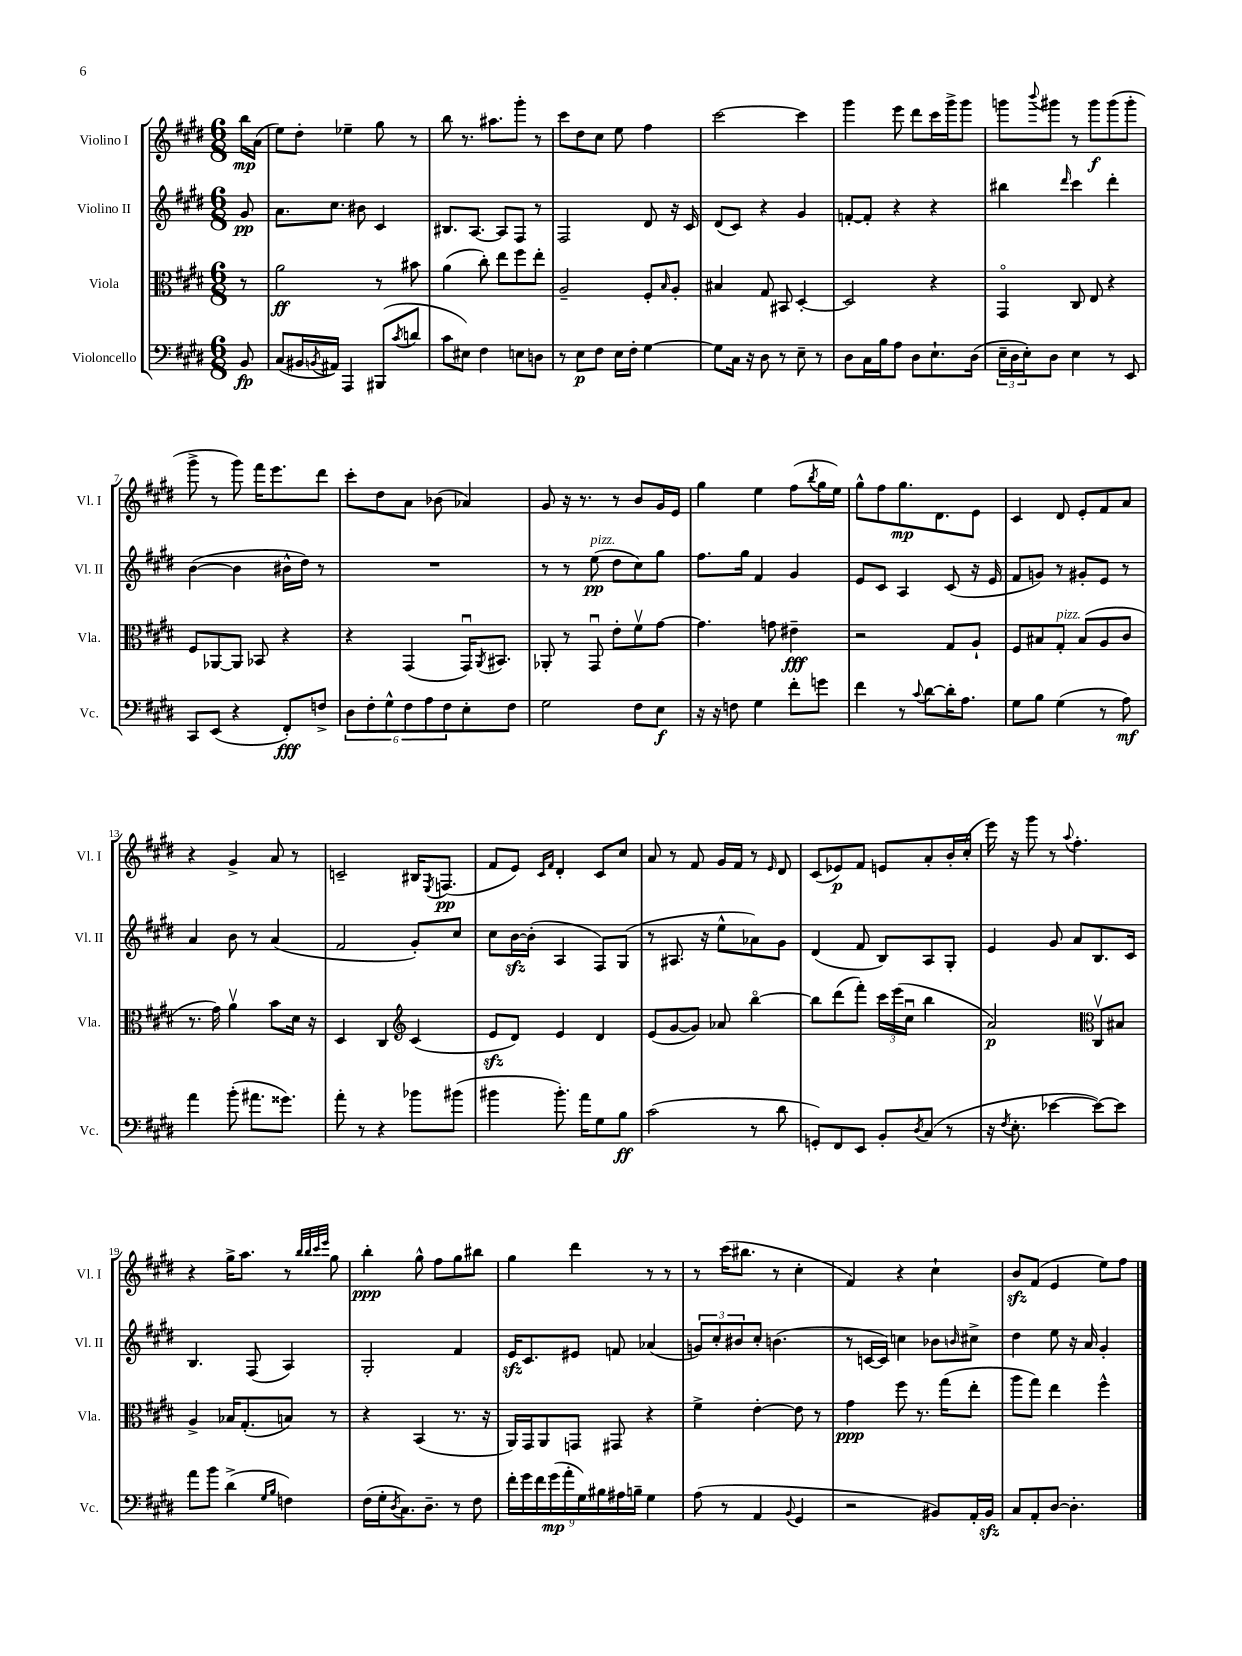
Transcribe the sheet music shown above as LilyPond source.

<<
\new StaffGroup <<
\new Staff = "s0" \with { instrumentName = "Violino I" shortInstrumentName = "Vl. I" } {
    \clef treble \key e \major \numericTimeSignature \time 6/8 \partial 8
    b''16\mp a'16( |
    e''8) dis''8-. ees''4-- gis''8 r8 |
    b''8 r8. ais''8. gis'''8-. r8 |
    cis'''8 dis''8 cis''8 e''8 fis''4 |
    cis'''2~ cis'''4 |
    gis'''4 e'''8 dis'''8 cis'''16 gis'''16-> gis'''8 |
    g'''8 \appoggiatura { b'''8 } gis'''8 r8 gis'''8\f gis'''8( gis'''8-. |
    gis'''8-> r8 gis'''8) fis'''16 e'''8. dis'''8 |
    cis'''8-. dis''8 a'8 bes'8( aes'4) |
    gis'8 r16 r8. r8 b'8 gis'16 e'16 |
    gis''4 e''4 fis''8( \acciaccatura { b''8 } gis''16 e''16) |
    gis''8-^ fis''8 gis''8.\mp dis'8. e'8 |
    cis'4 dis'8 e'8-. fis'8 a'8 |
    r4 gis'4-> a'8 r8 |
    c'2-- bis16 \acciaccatura { e8 } f8.\pp( |
    fis'8 e'8) \grace { cis'16 fis'16 } dis'4-. cis'8 cis''8 |
    a'8 r8 fis'8 gis'16 fis'16 r8 \grace { e'16 } dis'8 |
    cis'8( ees'8\p) fis'8 e'8 a'8-. b'16-. cis''16-.( |
    e'''16) r16 gis'''8 r8 \appoggiatura { a''8 } fis''4.-. |
    r4 gis''16-> a''8. r8 \grace { b''32 b''32 cis'''32 e'''32 } gis''8 |
    b''4-.\ppp gis''8-^ fis''8 gis''8 bis''8 |
    gis''4 dis'''4 r8 r8 |
    r8 cis'''16( bis''8. r8 cis''4-. |
    fis'4) r4 cis''4-! |
    b'8\sfz fis'8( e'4 e''8) fis''8 \bar "|." |
}
\new Staff = "s1" \with { instrumentName = "Violino II" shortInstrumentName = "Vl. II" } {
    \clef treble \key e \major \numericTimeSignature \time 6/8 \partial 8
    gis'8\pp |
    a'8. cis''8. bis'8 cis'4 |
    bis8. a8.~ a8 fis8 r8 |
    fis2 dis'8 r16 cis'16 |
    dis'8( cis'8) r4 gis'4 |
    f'8~-. f'8-. r4 r4 |
    bis''4 \grace { dis'''16 } cis'''4 dis'''4-. |
    b'4~( b'4 bis'16-^ dis''16) r8 |
    R2. |
    r8 r8 e''8\pp^\markup { \italic "pizz." }( dis''8 cis''8) gis''8 |
    fis''8. gis''16 fis'4 gis'4 |
    e'8 cis'8 a4 cis'8( r16 e'16 |
    fis'8 g'8) r8 gis'8-. e'8 r8 |
    a'4 b'8 r8 a'4( |
    fis'2 gis'8-.) cis''8 |
    cis''8 b'16~\sfz b'16-.( a4 fis8) gis8( |
    r8 ais8. r16 e''8-^ aes'8) gis'8 |
    dis'4( fis'8 b8) a8 gis8-. |
    e'4 gis'8 a'8 b8. cis'16 |
    b4. fis8( a4) |
    gis2-. fis'4 |
    e'16\sfz cis'8. eis'8 f'8 aes'4( |
    \tuplet 3/2 { g'8) cis''8-. bis'8 } cis''8-. b'4.( |
    r8 c'16~ c'16) c''4 bes'8 \grace { b'16 } cis''8-> |
    dis''4 e''8 r16 a'16 gis'4-. \bar "|." |
}
\new Staff = "s2" \with { instrumentName = "Viola" shortInstrumentName = "Vla." } {
    \clef alto \key e \major \numericTimeSignature \time 6/8 \partial 8
    r8 |
    a'2\ff r8 bis'8 |
    a'4( cis''8-.) e''8 fis''8 e''8-. |
    a2-- fis8-. \grace { b16 } a8-. |
    bis4 gis8 bis,8 dis4~-. |
    dis2 r4 |
    gis,4\flageolet cis8 e8 r4 |
    fis8 aes,8~ aes,8 bes,8 r4 |
    r4 gis,4( gis,16\downbow) \acciaccatura { a,8 } bis,8. |
    aes,8-. r8 gis,8\downbow e'8-. fis'8\upbow gis'8~ |
    gis'4. g'8 eis'4--\fff |
    r2 gis8 a8-! |
    fis8 bis8 gis8-.^\markup { \italic "pizz." } bis8( a8 cis'8 |
    r8. gis'16) a'4\upbow b'8 dis'16 r16 |
    dis4 cis4 \clef treble cis'4( |
    e'8\sfz dis'8) e'4 dis'4 |
    e'8( gis'8~ gis'8) aes'8 b''4~\flageolet |
    b''8 dis'''8( fis'''8-.) \tuplet 3/2 { cis'''16 e'''16( cis''16\downbow } b''4 |
    a'2\p) \clef alto cis8\upbow bis8 |
    a4-> bes16 gis8.-.( b8) r8 |
    r4 b,4( r8. r16 |
    a,16) gis,16 a,8 g,8 gis,8 r4 |
    fis'4-> e'4~-. e'8 r8 |
    gis'4\ppp fis''8 r8. gis''16( e''8-. |
    a''8 gis''8) e''4 fis''4-^ \bar "|." |
}
\new Staff = "s3" \with { instrumentName = "Violoncello" shortInstrumentName = "Vc." } {
    \clef bass \key e \major \numericTimeSignature \time 6/8 \partial 8
    b,8\fp |
    cis8( bis,16 \acciaccatura { b,8 } ais,16) a,,4 bis,,8( \acciaccatura { cis'8 } d'8 |
    cis'8 eis8) fis4 e8 d8 |
    r8 e8\p fis8 e16 fis16-. gis4~ |
    gis8 cis16 r16 dis8 r8 e8-- r8 |
    dis8 cis16 b16 a8 dis8 e8.-! dis16( |
    \tuplet 3/2 { e16-- dis16 e16-.) } dis8 e4 r8 e,8 |
    cis,8 e,8( r4 fis,8-.\fff) f8-> |
    \tuplet 6/4 { dis8 fis8-. gis8-^ fis8 a8 fis8 } e8-. fis8 |
    gis2 fis8 e8\f |
    r16 r16 f8 gis4 fis'8-. g'8 |
    fis'4 r8 \appoggiatura { cis'8 } dis'8~ dis'16-. a8. |
    gis8 b8 gis4( r8 a8\mf) |
    a'4 b'8-.( ais'8. gisis'8.) |
    a'8-. r8 r4 bes'8 bis'8( |
    bis'4 bis'8.-.) a'16 gis8 b8\ff |
    cis'2( r8 dis'8 |
    g,8-.) fis,8 e,8 b,8-. \acciaccatura { dis8 } cis8( r8 |
    r16 \acciaccatura { fis8 } e8.-. ees'4~ ees'8~) ees'8 |
    a'8 b'8 dis'4->( \grace { gis16 b16 } f4) |
    fis16( gis16-. \acciaccatura { dis8 } cis8.) dis8.-- r8 fis8 |
    \tuplet 9/8 { fis'16-. gis'16 fis'16 gis'16\mp( a'16-. gis16) bis16 ais16 b16-- } gis4 |
    a8( r8 a,4 \appoggiatura { b,8 } gis,4 |
    r2 bis,8) a,16-. bis,16\sfz |
    cis8 a,8-. dis8~ dis4.-. \bar "|." |
}
>>
>>
